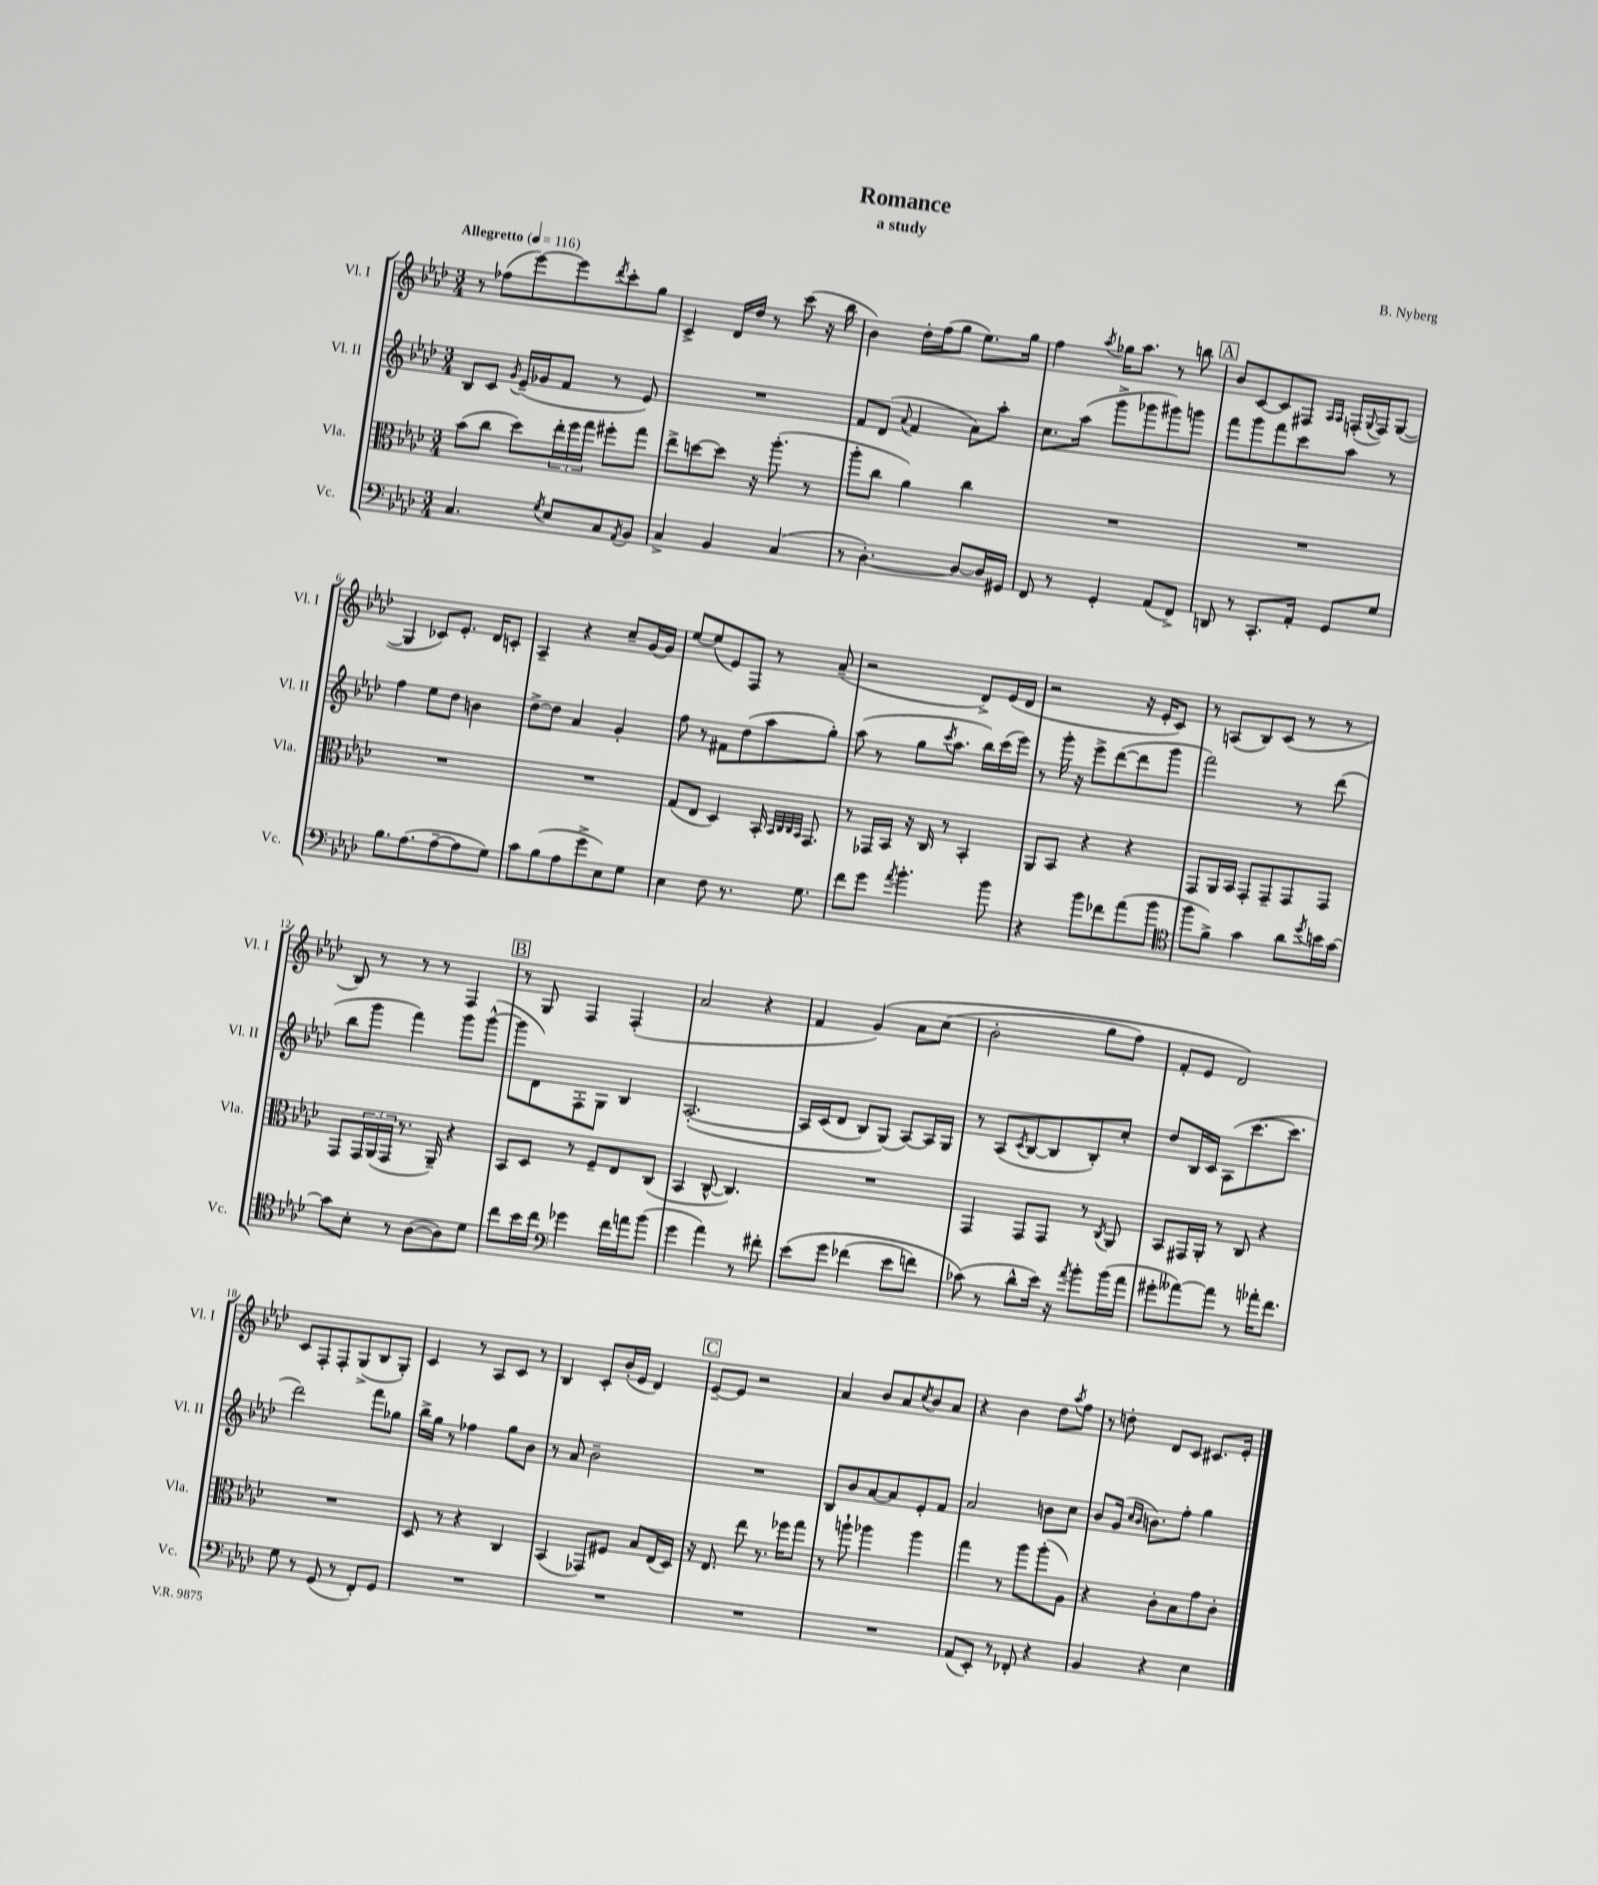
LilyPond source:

\header { title = "Romance" composer = "B. Nyberg" subtitle = "a study" }
<<
\new StaffGroup <<
\new Staff = "s0" \with { instrumentName = "Vl. I" shortInstrumentName = "Vl. I" } {
    \clef treble \key aes \major \numericTimeSignature \time 3/4 \tempo "Allegretto" 4 = 116
    r8 fes''8( ees'''8~) ees'''8 \acciaccatura { des'''8 } c'''8-. g''8 |
    c'4-> des'16 des''16 r8 c'''8( r16 bes''16 |
    bes'4) des''16-. f''16( g''8 ees''8.) g''16 |
    f''4 \acciaccatura { aes''8 } ges''16 aes''8. r8 b''8 |
    \mark \markup { \box "A" } bes'8 c'8~ c'8 fis8 \grace { aes16 aes16 } f16-.( \appoggiatura { g8 } f16) g8~( |
    g4 ces'8) ees'8.-. des'16 c'8-. |
    aes4-- r4 c''8-- g'16~ g'16 |
    ees''8~ ees''8( ees'8) f8 r8 aes'8--( |
    r2 des'8->) ees'16( des'16 |
    r2 r16 ees'16-. c'8) |
    r8 a8( bes8) c'8( r8 r8 |
    bes8) r8 r8 r8 f4 |
    \mark \markup { \box "B" } r8 g8 f4 f4-.( |
    aes'2 r4 |
    f'4 g'4)\( aes'8 c''8( |
    bes'2-. g''8 f''8) |
    f'8-. ees'8 des'2\) |
    c'8 f8-. f8-. g8->( bes8 g8-.) |
    c'4 r8 aes8 c'8 r8 |
    bes4 c'8-. bes'16-.( ees'16 des'4) |
    \mark \markup { \box "C" } ees'8~-- ees'8 r2 |
    aes'4 bes'8 aes'8 \acciaccatura { c''8 } bes'8 aes'8 |
    r4 bes'4 des''8 \acciaccatura { aes''8 } f''8 |
    r8 d''8-. des'8 c'8 cis'8. ees'16-. \bar "|." |
}
\new Staff = "s1" \with { instrumentName = "Vl. II" shortInstrumentName = "Vl. II" } {
    \clef treble \key aes \major \numericTimeSignature \time 3/4
    bes8 c'8 \acciaccatura { g'8 } ees'16--( ges'16 f'8 r8 ees'8) |
    R2. |
    f'8 des'8( \appoggiatura { aes'8 } f'4 aes'8) aes''8-. |
    c''8. aes''16( g'''8-> ges'''8 gis'''8) g'''8 |
    \mark \markup { \box "A" } f'''8 g'''8 f'''8 c'''8 aes''8 r8 |
    f''4 ees''8 des''8 b'4 |
    des''8~-> des''8 aes'4 g'4-. |
    f''8 r8 fis'8 des''8( aes''8 g''8-.) |
    aes''8( r8 g''8 \acciaccatura { c'''8 } aes''8. bes''16) c'''16( ees'''16) |
    r8 g'''16-. r16 ees'''8-> des'''8~( des'''8 g'''8 |
    f'''2) r8 des'''8( |
    bes''8 g'''8 f'''4) g'''8 g'''8~-^( |
    \mark \markup { \box "B" } g'''8 des'8) f8-. g8 bes4 |
    aes2.~-.\( |
    aes16 c'16( des'8 bes8) g8(\) aes8~) aes16 g16 |
    r8 aes8( \acciaccatura { c'8 } bes8~ bes8 bes8-.) c''8-. |
    des''8 bes16 c'16 aes8( c'''8.~ c'''8. |
    des'''2) f'''8 ges''8 |
    bes''16-> g''16 r8 fes''4 g''8 bes'8 |
    r8 aes'8 bes'2-- |
    \mark \markup { \box "C" } R2. |
    bes8 bes'8 aes'8~ aes'8 ees'8-. f'8 |
    aes'2 b'8 c''8 |
    bes'8 g'16( \grace { c''16 bes'16 } b'8.) f''8-. g''4 \bar "|." |
}
\new Staff = "s2" \with { instrumentName = "Vla." shortInstrumentName = "Vla." } {
    \clef alto \key aes \major \numericTimeSignature \time 3/4
    bes'8( c''8 des''8) \tuplet 3/2 { ees''16-. f''16 g''16 } fis''8-. g''8 |
    ees''8-> d''8~ d''8 r16 aes''8.-.( r8 |
    aes''8-. c''8 aes'4) c''4 |
    R2. |
    \mark \markup { \box "A" } R2. |
    R2. |
    R2. |
    g8( ees8 des4) bes,16-. \grace { bes,32 c32 c32 bes,32 } g,8. |
    r8 ges,16 bes,16 r16 c16 r8 bes,4-. |
    aes,8 bes,8 r4 r4 |
    g,8 aes,16 bes,16 g,8-. g,8-- g,8 g,8 |
    g,8 \tuplet 3/2 { g,16 aes,16( g,16 } r8. aes,16--) r4 |
    \mark \markup { \box "B" } bes,8 des8 r8 f8-- ees8 c8( |
    bes,4 c8~-^ c4.) |
    R2. |
    g,4 g,8 g,8 r8 \acciaccatura { c8 } aes,8 |
    bes,8 gis,16 aes,16-. r8 c8 r4 |
    R2. |
    des8 r8 r4 c4 |
    bes,4( ges,8) fis8 bes8 ees16( des16) |
    \mark \markup { \box "C" } r16 ees8. ees''8 r8. fes''16 g''8 |
    r8 a''8-! aes''4 aes''4 |
    g''4 r8 aes''8 aes''8-.( aes8) |
    r4 c'8-. bes8 g'8 c'8-. \bar "|." |
}
\new Staff = "s3" \with { instrumentName = "Vc." shortInstrumentName = "Vc." } {
    \clef bass \key aes \major \numericTimeSignature \time 3/4
    c4. \acciaccatura { g8 } ees8 c8 \acciaccatura { aes,8 } bes,8 |
    c4-> bes,4 c4( |
    r8 des4.~-.) des8~ des16 gis,16 |
    f,8 r8 g,4-. aes,8( f,8->) |
    \mark \markup { \box "A" } d,8 r8 c,8.-. aes,16-. g,8 g8 |
    bes8. aes8.( aes8~-- aes8 g8) |
    c'8 bes8( aes8 g'8-> ees8) g8 |
    ees4 f8 r8. g8. |
    f'8 g'8 \acciaccatura { aes'8 } bes'4.-. bes'8 |
    r4 bes'8 fes'8 aes'8( bes'8 |
    \clef tenor f''8 f'8->) g'4 aes'8 \acciaccatura { des''8 } b'16 g'16~ |
    g'8 bes8-. r8 aes8~( aes8) des'8 |
    \mark \markup { \box "B" } c''8 bes'16 c''16 \clef bass ges'4 f'16 a'16 bes'8( |
    g'4 aes'4) r8 fis'8-. |
    ees'8\( g'8 fes'4( ees'8 f'8) |
    ces'8(\) r8 des'8-^ ees'16) r16 \acciaccatura { aes'8 } bes'8-. bes'16( aes'16 |
    gis'8-. aeses'8~) aeses'8 r8 aes'16-. f'8. |
    g8 r8 g,8( r8 f,8-.) g,8 |
    R2. |
    R2. |
    \mark \markup { \box "C" } R2. |
    R2. |
    aes,8( ees,8-.) r8 fes,8-. r4 |
    bes,4 r4 ees4 \bar "|." |
}
>>
>>
